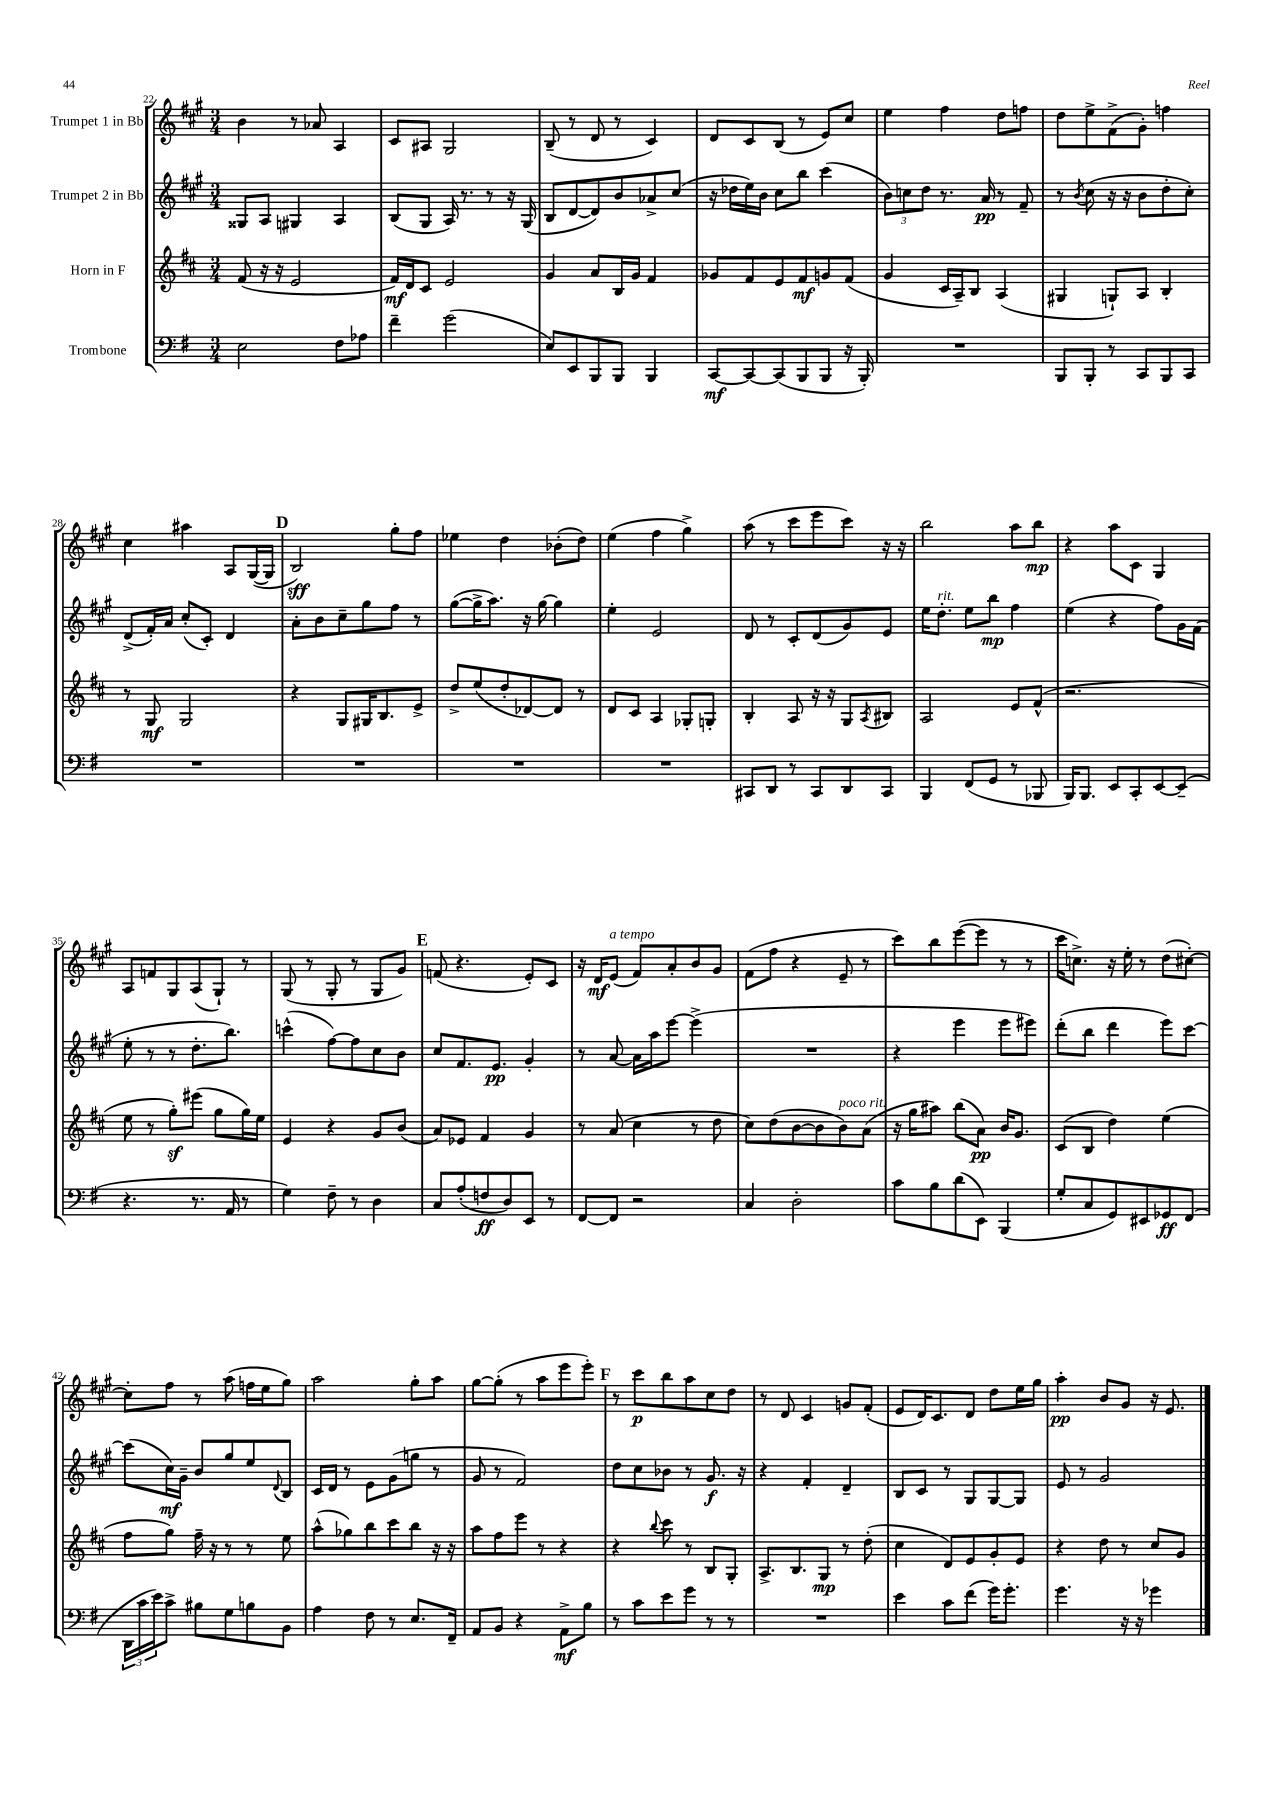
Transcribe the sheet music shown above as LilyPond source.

<<
\new StaffGroup <<
\new Staff = "s0" \with { instrumentName = "Trumpet 1 in Bb" } {
    \clef treble \key a \major \numericTimeSignature \time 3/4
    b'4 r8 aes'8 a4 |
    cis'8 ais8 gis2 |
    b8--( r8 d'8 r8 cis'4) |
    d'8 cis'8 b8( r8 e'8) cis''8 |
    e''4 fis''4 d''8 f''8 |
    d''8 e''8-> fis'8->( gis'8-.) f''4 |
    cis''4 ais''4 a8 gis16~( gis16 |
    \mark \markup { \bold "D" } b2\sff) gis''8-. fis''8 |
    ees''4 d''4 bes'8-.( d''8) |
    e''4( fis''4 gis''4->) |
    a''8( r8 cis'''8 e'''8 cis'''8) r16 r16 |
    b''2 a''8 b''8\mp |
    r4 a''8 cis'8 gis4 |
    a8 f'8 gis8 a8( gis8-!) r8 |
    gis8( r8 gis8-. r8 gis8 gis'8) |
    \mark \markup { \bold "E" } f'8( r4. e'8-.) cis'8 |
    r16 d'16\mf e'8^\markup { \italic "a tempo" }( fis'8) a'8-. b'8 gis'8 |
    fis'8( fis''8 r4 e'8-- r8 |
    cis'''8) b''8 e'''8~( e'''8 r8 r8 |
    cis'''16 c''8.->) r16 e''16-. r8 d''8( cis''8~-.) |
    cis''8-. fis''8 r8 a''8( f''16 e''16 gis''8) |
    a''2 gis''8-. a''8 |
    gis''8~ gis''8-.( r8 a''8 e'''8 e'''8-.) |
    \mark \markup { \bold "F" } r8 cis'''8\p b''8 a''8 cis''8 d''8 |
    r8 d'8 cis'4 g'8 fis'8-.( |
    e'8 d'16) cis'8. d'8 d''8 e''16 gis''16 |
    a''4-.\pp b'8 gis'8 r16 e'8. \bar "|." |
}
\new Staff = "s1" \with { instrumentName = "Trumpet 2 in Bb" } {
    \clef treble \key a \major \numericTimeSignature \time 3/4
    gisis8 a8 gis4 a4 |
    b8( gis8 a16) r8. r8 r16 gis16( |
    b8 d'8~ d'8) b'8 aes'8-> cis''8( |
    r16 des''16 e''16) b'16 cis''8 b''8 cis'''4( |
    \tuplet 3/2 { b'8) c''8 d''8 } r8. a'16\pp r8 fis'8-- |
    r8 \acciaccatura { b'8 } cis''8( r16 r16 b'8 d''8-. cis''8-.) |
    d'8->( fis'16-.) a'16 cis''8-.( cis'8-.) d'4 |
    \mark \markup { \bold "D" } a'8-. b'8 cis''8-- gis''8 fis''8 r8 |
    gis''8~( gis''16-> a''8.) r16 gis''16~ gis''4 |
    e''4-. e'2 |
    d'8 r8 cis'8-. d'8( gis'8) e'8 |
    e''16 d''8.-.^\markup { \italic "rit." } e''8 b''8\mp fis''4 |
    e''4( r4 fis''8) gis'16 fis'16( |
    e''8-. r8 r8 d''8.-. b''8.) |
    c'''4-^( fis''8~) fis''8 cis''8 b'8 |
    \mark \markup { \bold "E" } cis''8 fis'8. e'8.\pp gis'4-. |
    r8 a'8~ a'16 a''16 e'''8~ e'''4->( |
    R2. |
    r4 e'''4 e'''8 eis'''8) |
    d'''8-.( b''8 d'''4 e'''8) cis'''8~ |
    cis'''8( cis''16\mf) gis'16-- b'8 gis''8 e''8 \appoggiatura { d'8 } b8 |
    cis'16 d'16 r8 e'8 gis'8( g''8 r8 |
    gis'8 r8 fis'2) |
    \mark \markup { \bold "F" } d''8 cis''8 bes'8 r8 gis'8.\f r16 |
    r4 fis'4-. d'4-- |
    b8 cis'8 r8 gis8 gis8~ gis8 |
    e'8 r8 gis'2 \bar "|." |
}
\new Staff = "s2" \with { instrumentName = "Horn in F" } {
    \clef treble \key d \major \numericTimeSignature \time 3/4
    fis'8( r16 r16 e'2 |
    fis'16\mf) d'16 cis'8 e'2 |
    g'4 a'8 b16 g'16 fis'4 |
    ges'8 fis'8 e'8 fis'8\mf g'8 fis'8( |
    g'4 cis'16 a16--) b8 a4( |
    gis4 g8-!) a8 b4-. |
    r8 g8\mf g2 |
    \mark \markup { \bold "D" } r4 g8 gis16 b8. e'8-> |
    d''8-> e''8( d''8-. des'8~) des'8 r8 |
    d'8 cis'8 a4 ges8-. g8-. |
    b4-. a8 r16 r16 g8 \acciaccatura { a8 } bis8 |
    a2 e'8 fis'8-^( |
    r2. |
    e''8 r8 g''8-.\sf) eis'''8( g''8 g''16) e''16 |
    e'4 r4 g'8 b'8( |
    \mark \markup { \bold "E" } a'8) ees'8 fis'4 g'4 |
    r8 a'8( cis''4 r8 d''8 |
    cis''8) d''8( b'8~ b'8 b'8^\markup { \italic "poco rit." }) a'8( |
    r16 g''16 ais''8) b''8( a'8\pp) b'16 g'8. |
    cis'8( b8 d''4) e''4( |
    fis''8 g''8) fis''16-- r16 r8 r8 e''8 |
    a''8-^( ges''8) b''8 cis'''8 b''8 r16 r16 |
    a''8 fis''8 e'''8 r8 r4 |
    \mark \markup { \bold "F" } r4 \appoggiatura { b''8 } cis'''8 r8 b8 g8-. |
    a8.-> b8. g8\mp r8 d''8-.( |
    cis''4 d'8) e'8 g'8-. e'8 |
    r4 d''8 r8 cis''8 g'8 \bar "|." |
}
\new Staff = "s3" \with { instrumentName = "Trombone" } {
    \clef bass \key g \major \numericTimeSignature \time 3/4
    e2 fis8 aes8 |
    fis'4-- g'2( |
    e8) e,8 b,,8 b,,8 b,,4 |
    c,8~\mf c,8~ c,8( b,,8 b,,8 r16 b,,16-.) |
    R2. |
    b,,8 b,,8-. r8 c,8 b,,8 c,8 |
    R2. |
    \mark \markup { \bold "D" } R2. |
    R2. |
    R2. |
    cis,8 d,8 r8 cis,8 d,8 cis,8 |
    b,,4 fis,8( g,8 r8 bes,,8 |
    b,,16) b,,8. e,8 c,8-. e,8~ e,8--( |
    r4. r8. a,16 r8 |
    g4) fis8-- r8 d4 |
    \mark \markup { \bold "E" } c8 a8-.( f8\ff d8) e,8 r8 |
    fis,8~ fis,8 r2 |
    c4 d2-. |
    c'8 b8 d'8( e,8) b,,4( |
    g8-. c8 g,8) eis,8 ges,8\ff fis,8( |
    \tuplet 3/2 { d,16 c'16 e'16) } c'8-> bis8 g8 b8 b,8 |
    a4 fis8 r8 e8. fis,16-- |
    a,8 b,8 r4 a,8->\mf b8 |
    \mark \markup { \bold "F" } r8 c'8 e'8 g'8 r8 r8 |
    R2. |
    e'4 c'8 fis'8( g'16) g'8.-. |
    g'4. r16 r16 ges'4 \bar "|." |
}
>>
>>
\layout { \context { \Score currentBarNumber = #22 } }
